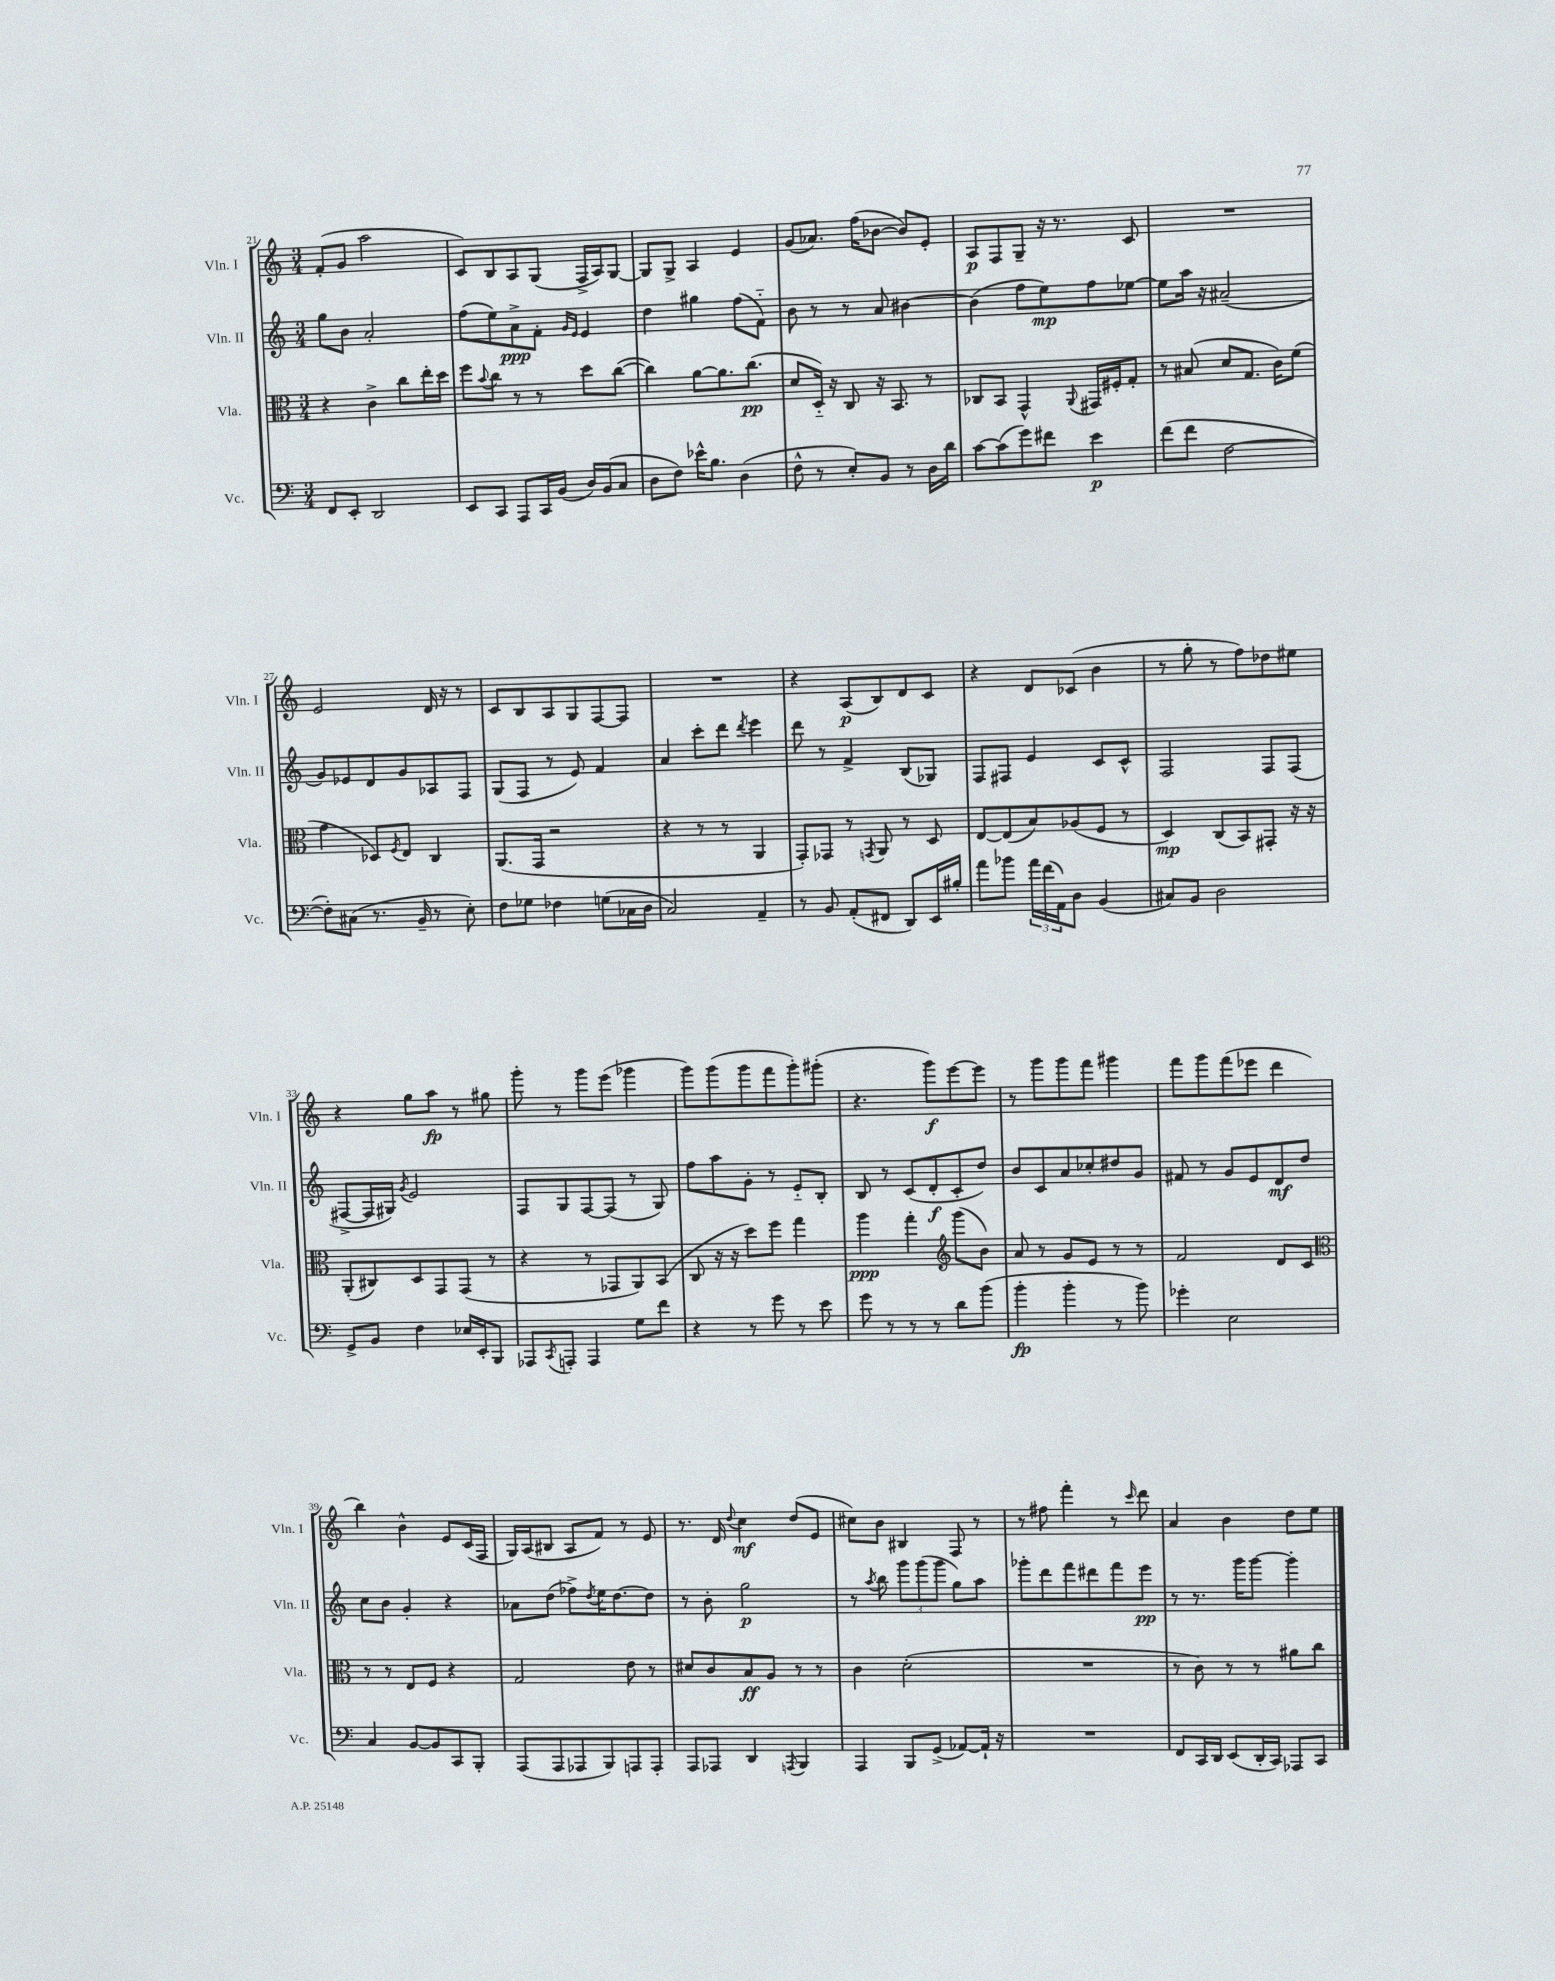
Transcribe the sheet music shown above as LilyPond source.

<<
\new StaffGroup <<
\new Staff = "s0" \with { instrumentName = "Vln. I" shortInstrumentName = "Vln. I" } {
    \clef treble \key c \major \numericTimeSignature \time 3/4
    f'8-.( g'8 a''2 |
    c'8) b8 a8 g8( f16-> a16) g8~ |
    g8 g8-> a4 e'4 |
    g'8( aes'8.) f''16( bes'8~ bes'8) e'8-. |
    a8\p f8 g8-- r16 r8. c'8 |
    R2. |
    e'2 d'16 r16 r8 |
    c'8 b8 a8 g8 f8~ f8 |
    R2. |
    r4 a8\p( b8) d'8 c'8 |
    r4 d'8 ces'8( b'4 |
    r8 g''8-. r8 f''8) des''8 eis''8 |
    r4 g''8 a''8\fp r8 gis''8 |
    g'''8-. r8 g'''8 e'''8( ges'''4 |
    g'''8) g'''8( g'''8 f'''8 g'''8-.) gis'''8-.( |
    r4. g'''8\f) e'''8~ e'''8 |
    r8 g'''8 g'''8 f'''8 gis'''4 |
    f'''8 g'''8 f'''8( ees'''8 d'''4 |
    b''4) b'4-^ e'8 c'16( f16 |
    g16) a16( bis8 a8 f'8) r8 e'8 |
    r8. d'16 \appoggiatura { d''8 } c''4\mf d''8( e'8 |
    cis''8) b'8 bis4 f8 r8 |
    r8 fis''8 f'''4-. r8 \grace { c'''16 } d'''8 |
    a'4 b'4 d''8 e''8 \bar "|." |
}
\new Staff = "s1" \with { instrumentName = "Vln. II" shortInstrumentName = "Vln. II" } {
    \clef treble \key c \major \numericTimeSignature \time 3/4
    g''8 b'8 a'2-. |
    f''8( e''8) a'8->\ppp f'8-. \grace { g'16 e'16 } e'4 |
    d''4 gis''4 f''8( f'8-_) |
    b'8 r8 r8 a'8 bis'4~ |
    bis'4( f''8 e''8\mp) f''8 ees''8~ |
    ees''8 a''16 r16 ais'2--( |
    g'8) ees'8 d'8 g'8 aes8 f8 |
    g8( f8 r8 e'8) f'4 |
    a'4 c'''8-. d'''8 \acciaccatura { d'''8 } e'''4 |
    d'''8 r8 f'4-> b8( ges8) |
    f8 fis8 e'4 c'8 c'8-^ |
    f2 f8 f8( |
    fis8~-> fis16 gis16) \acciaccatura { g'8 } e'2 |
    f8 g8 f8~ f8( r8 g8) |
    f''8 a''8 g'8-. r8 e'8-_ b8-. |
    b8 r8 c'8( d'8-.\f c'8-. d''8) |
    b'8 c'8 a'8 ces''8-. dis''8 g'8 |
    fis'8 r8 g'8 e'8 d'8\mf d''8 |
    c''8 b'8 g'4-. r4 |
    aes'8 d''8( fes''8->) \acciaccatura { d''8 } e''16 d''8.~ d''8 |
    r8 b'8-. g''2\p |
    r8 \acciaccatura { a''8 } b''8 \tuplet 3/2 { g'''8 g'''8( g'''8 } g''8) a''8 |
    ges'''8-. d'''8 f'''8 dis'''8 f'''8 e'''8\pp |
    r8 r8. g'''16 g'''8~ g'''4-. \bar "|." |
}
\new Staff = "s2" \with { instrumentName = "Vla." shortInstrumentName = "Vla." } {
    \clef alto \key c \major \numericTimeSignature \time 3/4
    r4 c'4-> c''8 e''16-. d''16 |
    f''8 \appoggiatura { b'8 } c''8 r8 r8 d''8 c''8~( |
    c''4) a'8~ a'8. c''8.\pp( |
    d'8 d16-_) r16 c8 r16 b,8. r8 |
    ces8 b,8 g,4-^ \appoggiatura { a,8 } gis,16 fis16-. g8-. |
    r8 bis8( d'8 g8. c'16) f'8( |
    g'4 des8) \acciaccatura { f8 } e8 c4 |
    a,8.( g,16 r2 |
    r4 r8 r8 a,4 |
    g,8-.) ges,8 r8 \acciaccatura { g,8 } a,8 r8 d8 |
    e8~ e8( b8) aes8( f8 r8 |
    d4\mp) c8( b,8) gis,8-. r16 r16 |
    a,8-.( cis8) d8 g,8 g,8( r8 |
    r4 r8 ges,8 a,8) b,8( |
    c8 r16 r16 d''8) f''8 g''4 |
    a''4\ppp g''4-. \clef treble g'''8( b'8) |
    a'8 r8 g'8 e'8 r8 r8 |
    f'2 d'8 c'8 |
    \clef alto r8 r8 e8 f8 r4 |
    g2 e'8 r8 |
    dis'8 c'8 b8\ff a8 r8 r8 |
    c'4 d'2-.( |
    R2. |
    r8 c'8) r8 r8 ais'8 c''8 \bar "|." |
}
\new Staff = "s3" \with { instrumentName = "Vc." shortInstrumentName = "Vc." } {
    \clef bass \key c \major \numericTimeSignature \time 3/4
    f,8 e,8-. d,2 |
    e,8 c,8 a,,8 c,16 b,16( d16) b,16( c8 |
    d8 f8) ees'16-^ b8. d4( |
    f8-^ r8 e8-.) b,8 r8 d16 d'16 |
    c'8~ c'8( g'8) fis'8 e'4\p |
    f'8( f'8 f2~ |
    f8-.) cis8( r8. b,16-- r8 e8-.) |
    f8 ges8 fes4 g8( ces16 d16 |
    c2) a,4-- |
    r8 b,8 a,8-.( fis,8 d,8) e,16 bis16-. |
    a'8 bes'8 \tuplet 3/2 { a'16 f'16( a,16) } d8 b,4( |
    cis8) b,8 d2 |
    g,8-> b,8 f4 ees16 e,16-. b,,8 |
    aes,,8 \acciaccatura { c,8 } a,,8-. a,,4 g8 f'8 |
    r4 r8 g'8 r8 e'8 |
    g'8 r8 r8 r8 d'8 b'8( |
    b'4-.\fp b'4-. r8 b'8) |
    ges'4-. e2 |
    c4 b,8~ b,8 c,8 b,,8-. |
    a,,8( a,,8 aes,,8 b,,8) a,,8 a,,8-. |
    a,,8 aes,,8 d,4 \acciaccatura { a,,8 } b,,4 |
    a,,4 b,,8 g,8->( aes,8~) aes,16-! r16 |
    R2. |
    f,8 c,16 d,16 e,8( d,16-. c,16) aes,,8 c,8 \bar "|." |
}
>>
>>
\layout { \context { \Score currentBarNumber = #21 } }
